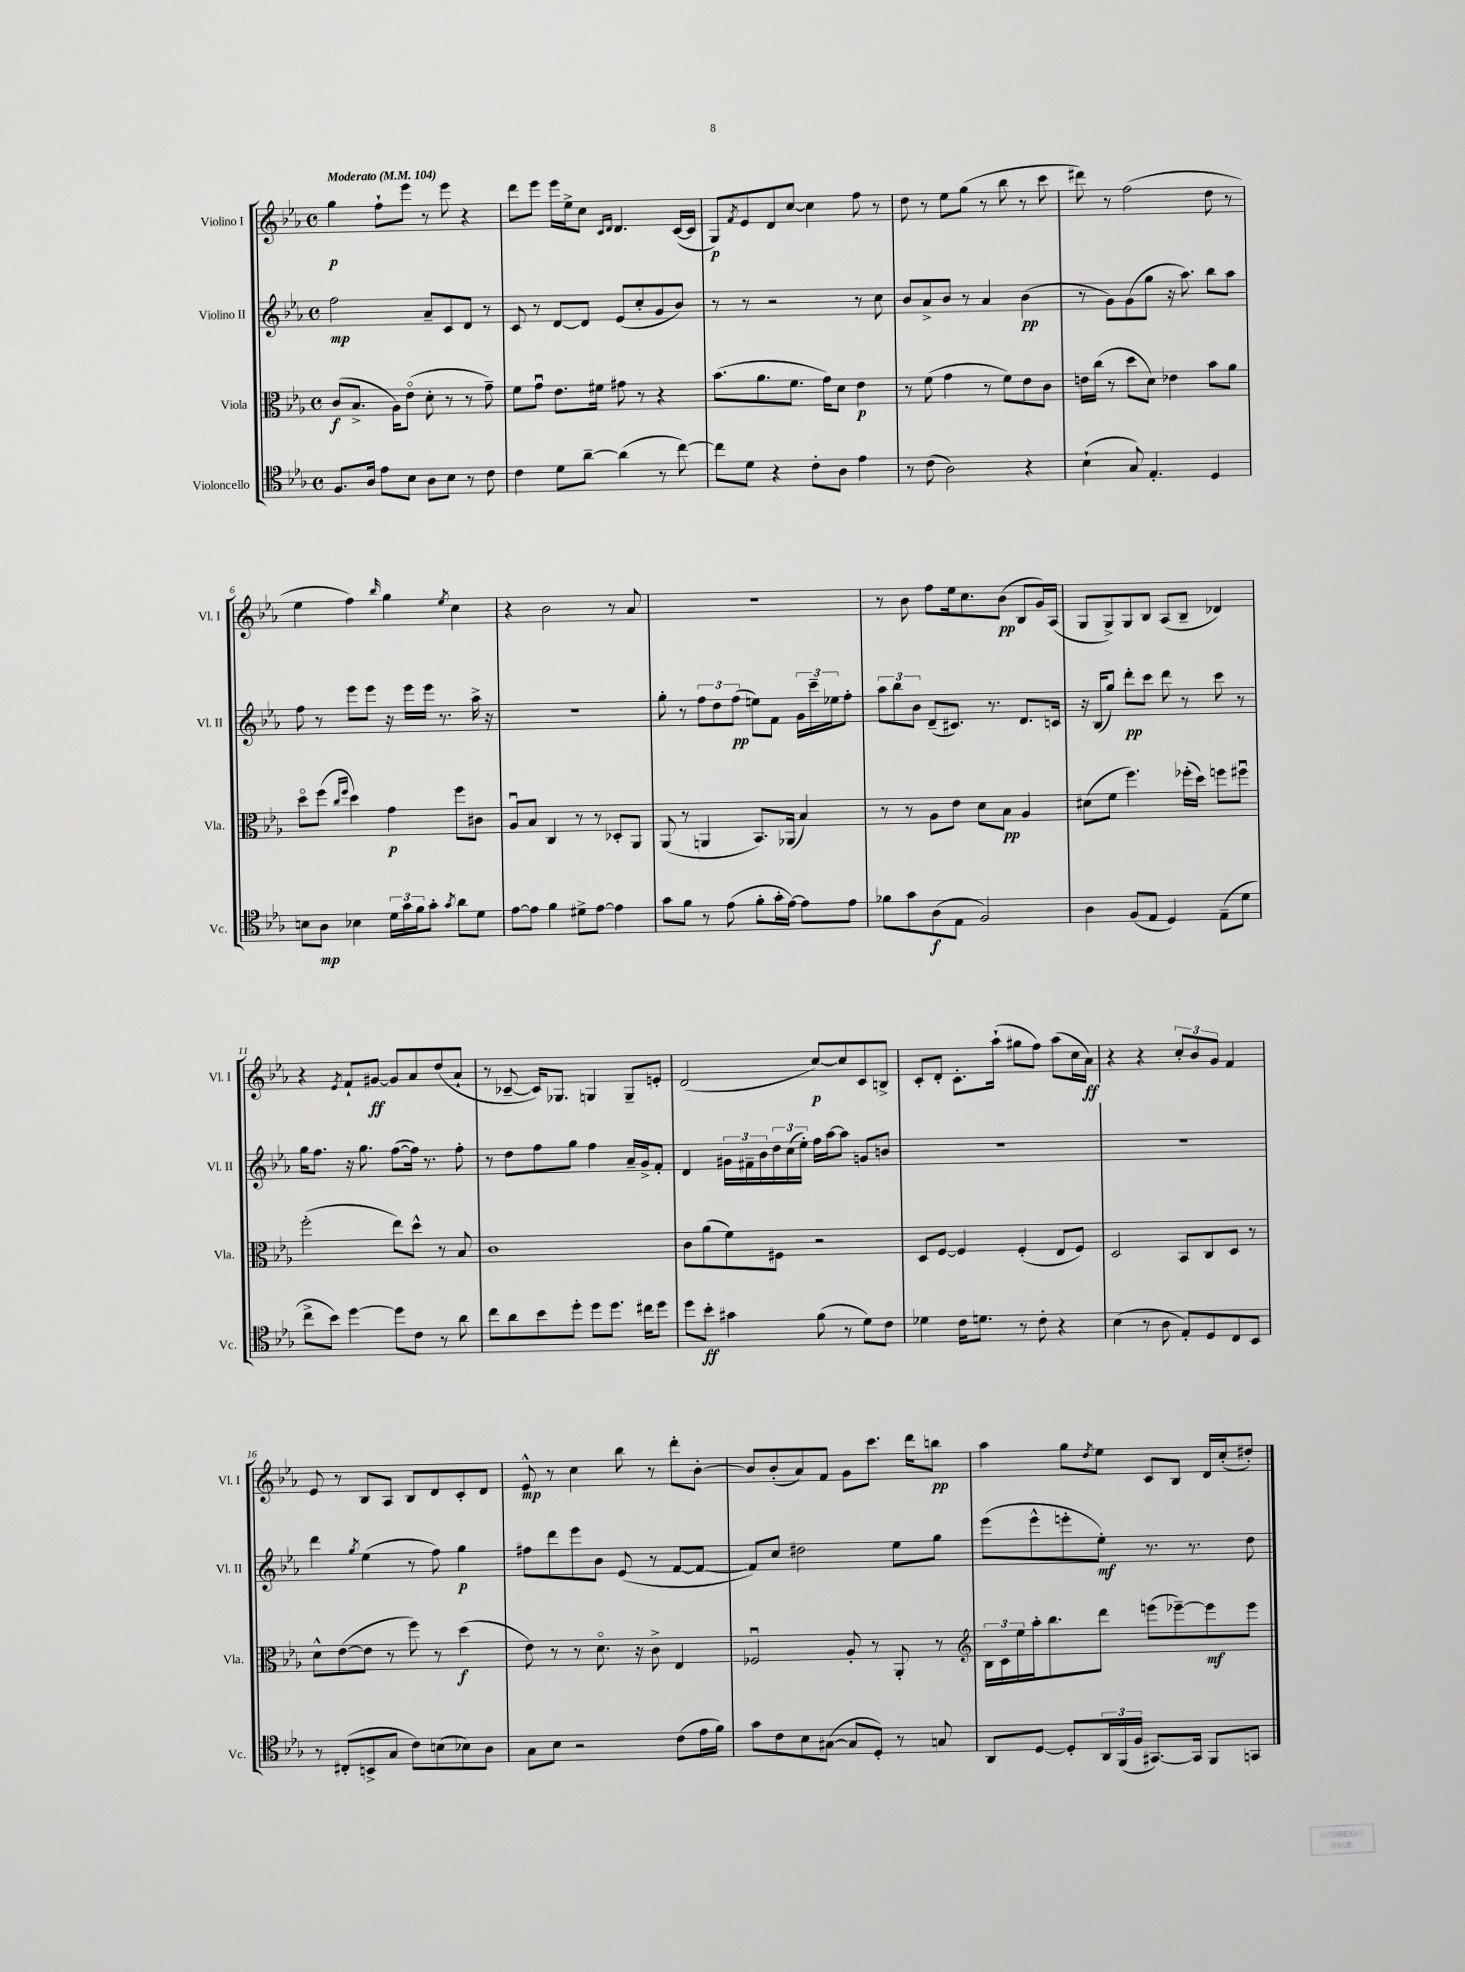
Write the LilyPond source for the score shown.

<<
\new StaffGroup <<
\new Staff = "s0" \with { instrumentName = "Violino I" shortInstrumentName = "Vl. I" } {
    \clef treble \key ees \major \defaultTimeSignature \time 4/4 \tempo "Moderato" 4 = 104
    g''4\p f''8-! ees'''8 r8 ees'''8 r4 |
    d'''8 ees'''8 ees'''16 ees''16-> c''8 \grace { c'16 d'16 } d'4. c'16~( c'16 |
    g8\p) \acciaccatura { f'8 } ees'8 d'8 c''8~ c''4 f''8 r8 |
    d''8 r8 ees''8 g''8( r8 bes''8 r8 c'''8 |
    dis'''8) r8 f''2( d''8 r8 |
    ees''4 f''4) \grace { bes''16 } g''4 \acciaccatura { ees''8 } c''4 |
    r4 bes'2 r8 aes'8 |
    r1 |
    r8 bes'8 f''8 ees''16 c''8. bes'8\pp( bes8 g'16) aes16( |
    g8 g8->) g8 bes8 aes8( bes8-- des'4) |
    r4 \acciaccatura { ees'8 } f'8-! gis'8~\ff gis'8 aes'8 d''8( aes'8-! |
    r8 ces'8~-- ces'16) ges8. g4 g8-- e'8-. |
    d'2( c''8~\p) c''8 c'8 b8-> |
    c'8-. d'8-. c'8.-. aes''16-!( gis''8 f''8) aes''8( c''16 aes'16\ff) |
    r4 r4 \tuplet 3/2 { c''8-. bes'8 g'8 } f'4 |
    ees'8 r8 bes8 aes8 bes8 d'8 c'8-. d'8 |
    ees'8-^\mp r8 c''4 bes''8 r8 d'''8-. bes'8~-. |
    bes'8 bes'8-.( aes'8) f'8 g'8 c'''8. d'''16 b''8\pp |
    aes''4 g''8 \acciaccatura { d''8 } ees''8 c'8 bes8 d'16 c''16-.( dis''8-.) \bar "|." |
}
\new Staff = "s1" \with { instrumentName = "Violino II" shortInstrumentName = "Vl. II" } {
    \clef treble \key ees \major \defaultTimeSignature \time 4/4
    f''2\mp aes'8-- c'8 d'8 r8 |
    c'8 r8 d'8~ d'8 ees'8( c''8-. g'8 bes'8) |
    r8 r8 r2 r8 c''8 |
    bes'8 aes'8-> bes'8 r8 aes'4 bes'4\pp( |
    r8 g'8) g'8( g''8 r16 aes''8.) bes''8 aes''8 |
    f''8 r8 ees'''8 ees'''8 r16 ees'''16 ees'''16 r8. aes''16-> r16 |
    r1 |
    g''8-. r8 \tuplet 3/2 { f''8 d''8 f''8\pp( } e''8) f'8 \tuplet 3/2 { g'16 c'''16-- ees''16 } f''8-. |
    \tuplet 3/2 { aes''8 bes''8 bes'8 } d'8--( cis'8.) r8. d'8. c'16 |
    r16 bes16( g''8) d'''8-.\pp c'''8 d'''8 r8 c'''8 r8 |
    g''16 f''8. r16 g''8. f''8~( f''16) r8. f''8-. |
    r8 d''8 f''8 g''8 f''4 aes'16-- g'16-> f'8-. |
    d'4 \tuplet 3/2 { gis'16 fis'16-- bes'16 } \tuplet 3/2 { d''16 c''16( ees''16-.) } f''16 aes''16~ aes''8 g'8 b'8 |
    R1 |
    R1 |
    d'''4 \acciaccatura { g''8 } ees''4( r8 f''8) g''4\p |
    fis''8 d'''8 ees'''8 bes'8 ees'8( r8 f'8~ f'8~ |
    f'8) c''8 dis''2 ees''8 g''8 |
    ees'''8( ees'''8-^ e'''8-. ees''8-.\mf) r8. r8. d''8 \bar "|." |
}
\new Staff = "s2" \with { instrumentName = "Viola" shortInstrumentName = "Vla." } {
    \clef alto \key ees \major \defaultTimeSignature \time 4/4
    c'8\f( bes8.-> aes16) ees'8\flageolet( d'8-. r8 r8 g'8--) |
    f'8 g'8\downbow ees'8. fis'16 gis'8 r8 r4 |
    bes'8.( aes'8. f'8. g'16) d'8 ees'4\p |
    r8 f'8( g'4 r8 f'8) ees'8 c'8 |
    e'16 c''16( r8 d''8 d'8) ees'4 bes'8 aes'8 |
    d''8\flageolet f''8( \grace { c''16 f''16 } d''4) g'4\p f''8 cis'8 |
    aes8\downbow bes8 c4 r8 r8 des8-. aes,8 |
    aes,8( r8 a,4 bes,8.) aes,16( bes4) |
    r8 r8 aes8 ees'8 d'8 bes8\pp aes4 |
    dis'8( f'8 f''4.) fes''16-.( d''16) f''8 fis''8\downbow |
    f''2-.( ees''8) d''8-^ r8 bes8 |
    c'1 |
    c'8 aes'8( f'8) fis8 r2 |
    d8 f8~ f4 f4-.( ees8 f8) |
    d2 bes,8 c8 d8 r8 |
    d'8-^ ees'8~( ees'8 r8 f''8) r8 d''4\f( |
    ees'8) r8 r8 d'8.\flageolet r16 c'8-> ees4 |
    fes2\downbow aes8-. r8 aes,8-. r8 |
    \clef treble \tuplet 3/2 { bes16 c'16 ees''16 } aes''16-. bes''8. d'''8 e'''8( ees'''8~--) ees'''8\mf ees'''8 \bar "|." |
}
\new Staff = "s3" \with { instrumentName = "Violoncello" shortInstrumentName = "Vc." } {
    \clef tenor \key ees \major \defaultTimeSignature \time 4/4
    f8. aes16 ees'8 bes8 aes8 bes8 r8 c'8 |
    c'4 d'8 aes'8~-- aes'4( r8 c''8~) |
    c''8 d'8 r4 c'8-. aes8 ees'4 |
    r8 c'8( aes2) r4 |
    bes4-!( g8) ees4.-. d4 |
    b8 aes8\mp bes4 \tuplet 3/2 { d'16 g'16 f'16 } g'8-. \acciaccatura { g'8 } aes'8 d'8 |
    ees'8~ ees'8 f'4 dis'8-> ees'8~ ees'4 |
    g'8 f'8 r8 ees'8( f'8-. g'16-. ees'16~) ees'8 ees'8 |
    fes'8 g'8 aes8\f( ees8 f2) |
    aes4 f8( ees8 d4) ees8--( d'8 |
    c''8-> bes'8) d''4~ d''8 c'8 r8 aes'8 |
    c''8 aes'8 bes'8 d''8-. d''8 d''8. cis''16 d''8 |
    d''8 bes'8-.\ff gis'4 f'8( r8 d'8) c'8 |
    des'4 c'16 d'8. r8 c'8-. r4 |
    bes4( r8 aes8 ees8-.) d8 c8 bes,8 |
    r8 cis8-.( b,8-> g8 c'8) b8( bes8) aes8 |
    g8 bes8 r2 c'8( ees'16 f'16) |
    g'8 c'8 bes8 gis8~( gis8 d8-.) r8 g8 |
    aes,8 d8~ d8-. \tuplet 3/2 { aes,16 f,16( f16 } gis,8.~) gis,16 f,8 g,8 \bar "|." |
}
>>
>>
